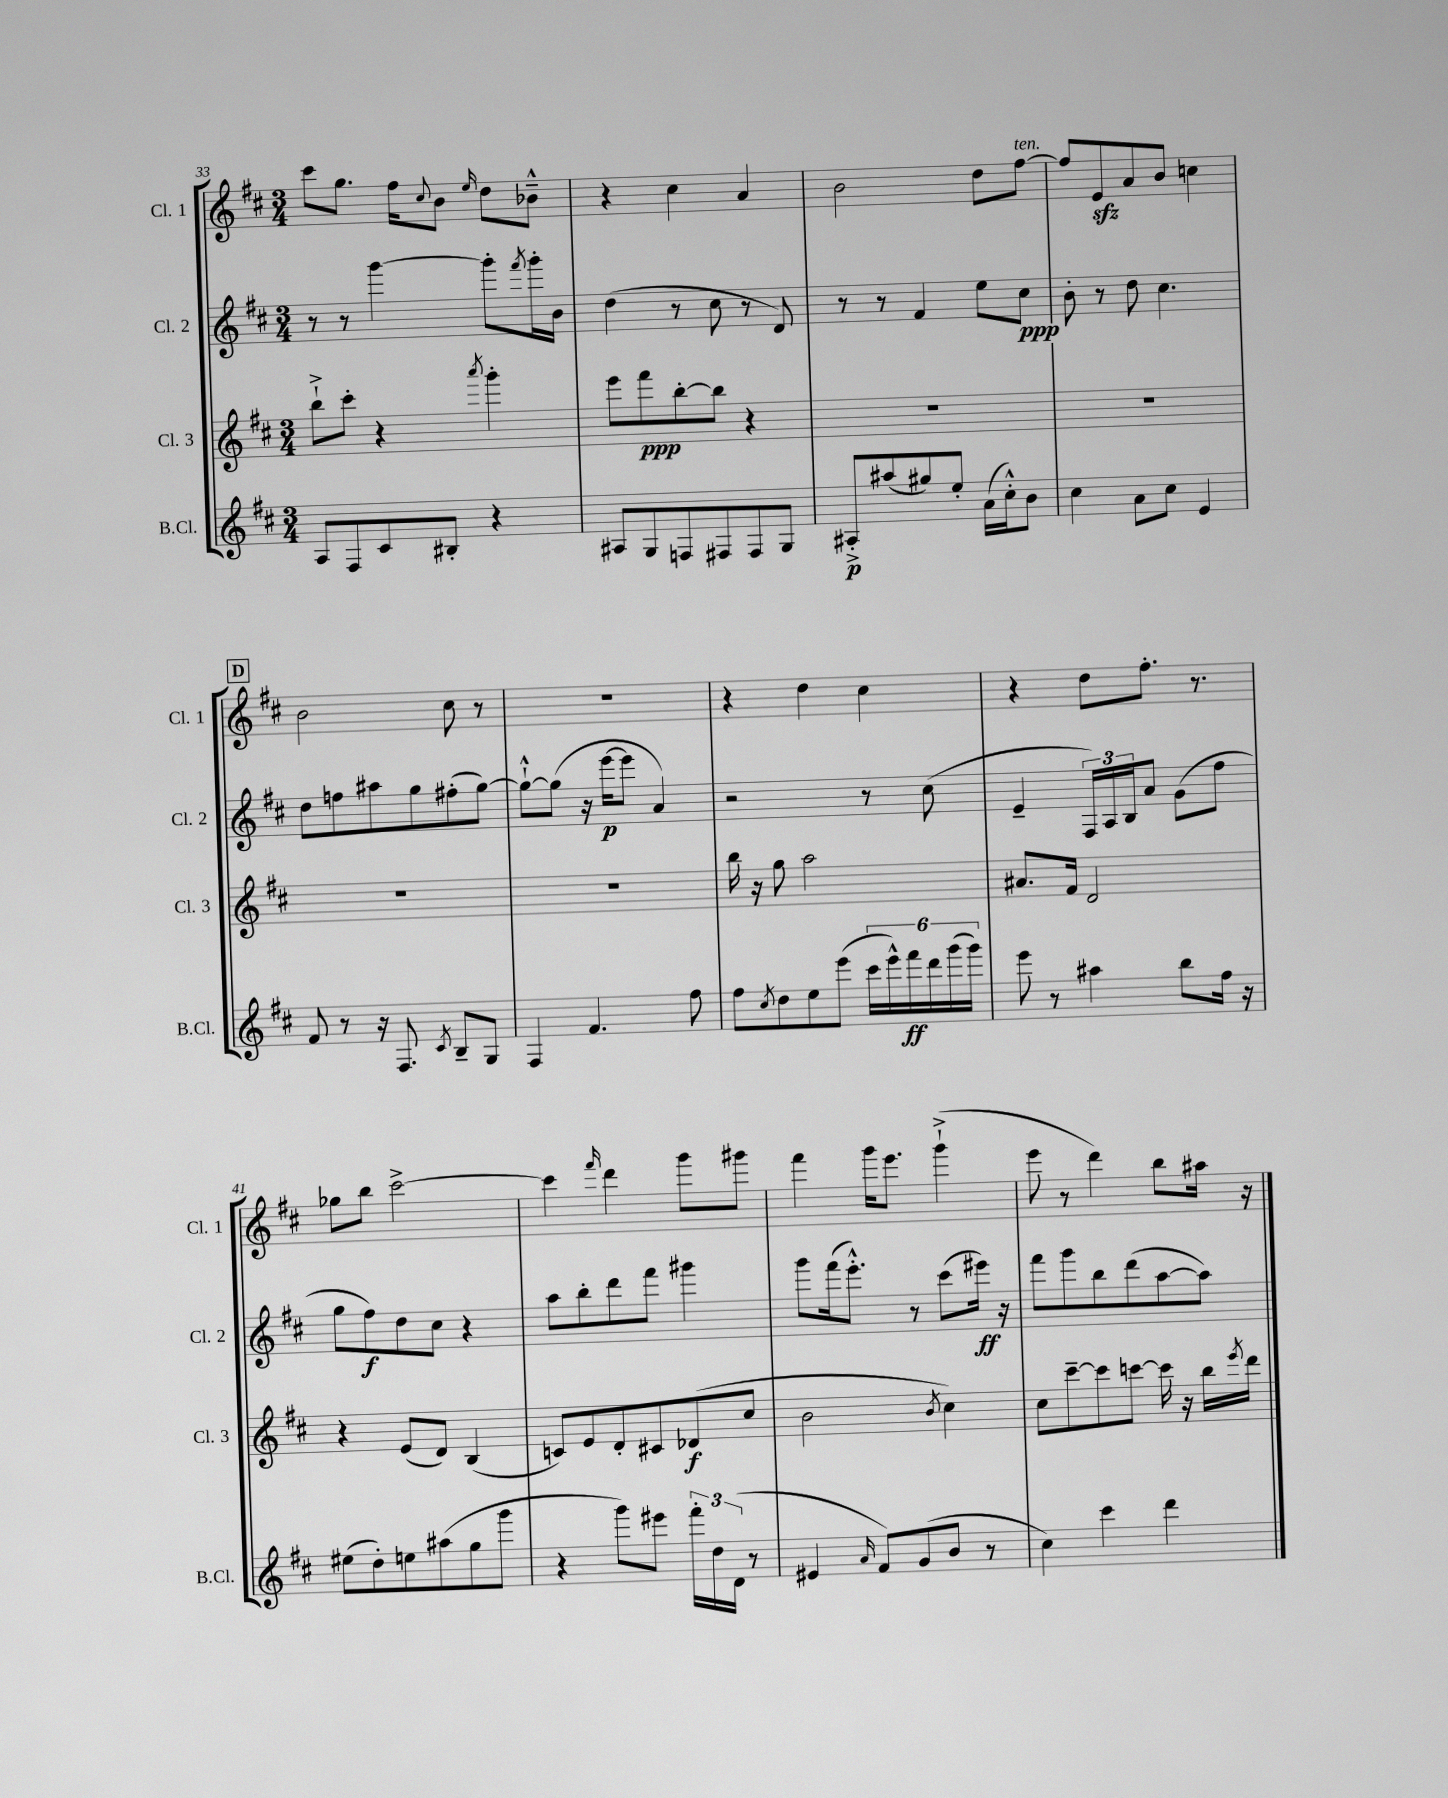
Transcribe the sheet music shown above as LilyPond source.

<<
\new StaffGroup <<
\new Staff = "s0" \with { instrumentName = "Cl. 1" shortInstrumentName = "Cl. 1" } {
    \clef treble \key d \major \numericTimeSignature \time 3/4
    cis'''8 g''8. fis''16 \appoggiatura { cis''8 } b'8 \grace { e''16 } d''8 bes'8---^ |
    r4 cis''4 a'4 |
    b'2 d''8 fis''8~^\markup { \italic "ten." } |
    fis''8 e'8\sfz a'8 b'8 c''4 |
    \mark \markup { \box "D" } b'2 cis''8 r8 |
    R2. |
    r4 d''4 cis''4 |
    r4 d''8 fis''8.-. r8. |
    ges''8 b''8 cis'''2~-> |
    cis'''4 \grace { fis'''16 } d'''4 g'''8 gis'''8 |
    fis'''4 g'''16 e'''8. g'''4-!->( |
    e'''8 r8 d'''4) b''8 ais''16 r16 \bar "|." |
}
\new Staff = "s1" \with { instrumentName = "Cl. 2" shortInstrumentName = "Cl. 2" } {
    \clef treble \key d \major \numericTimeSignature \time 3/4
    r8 r8 g'''4~ g'''8-. \acciaccatura { fis'''8 } g'''16-. b'16 |
    d''4( r8 cis''8 r8 d'8) |
    r8 r8 fis'4 e''8 cis''8\ppp |
    b'8-. r8 d''8 cis''4. |
    \mark \markup { \box "D" } d''8 f''8 ais''8 g''8 fis''8-.( g''8~) |
    g''8~-!-^ g''8( r16 e'''16~\p e'''8 a'4) |
    r2 r8 cis''8( |
    e'4-- \tuplet 3/2 { fis16) a16 b16 } a'8 g'8( fis''8 |
    g''8 fis''8\f) d''8 cis''8 r4 |
    a''8 b''8-. d'''8 fis'''8 gis'''4 |
    g'''8 fis'''16( e'''8.-.-^) r8 cis'''8( eis'''16\ff) r16 |
    fis'''8 g'''8 b''8 d'''8( a''8~ a''8) \bar "|." |
}
\new Staff = "s2" \with { instrumentName = "Cl. 3" shortInstrumentName = "Cl. 3" } {
    \clef treble \key d \major \numericTimeSignature \time 3/4
    b''8-!-> cis'''8-. r4 \acciaccatura { a'''8 } g'''4-. |
    e'''8 fis'''8\ppp b''8~-. b''8 r4 |
    R2. |
    R2. |
    \mark \markup { \box "D" } R2. |
    R2. |
    b''16 r16 g''8 a''2 |
    ais'8. fis'16 d'2 |
    r4 e'8( d'8) b4( |
    c'8) e'8 d'8-. cis'8 des'8\f( cis''8 |
    b'2 \acciaccatura { b'8 } cis''4) |
    cis''8 cis'''8~-- cis'''8 c'''8~ c'''16 r16 b''16 \acciaccatura { e'''8 } d'''16 \bar "|." |
}
\new Staff = "s3" \with { instrumentName = "B.Cl." shortInstrumentName = "B.Cl." } {
    \clef treble \key d \major \numericTimeSignature \time 3/4
    a8 fis8 cis'8 bis8-. r4 |
    ais8 g8 f8 fis8 fis8 g8 |
    ais8-.->\p ais''8( gis''8) e''8-. a'16( cis''16-.-^) b'8 |
    cis''4 a'8 cis''8 e'4 |
    \mark \markup { \box "D" } fis'8 r8 r16 fis8. \acciaccatura { cis'8 } b8-- g8 |
    fis4 fis'4. fis''8 |
    fis''8 \acciaccatura { cis''8 } d''8 e''8 e'''8( \tuplet 6/4 { cis'''16 e'''16-^) fis'''16\ff d'''16 g'''16( g'''16) } |
    e'''8 r8 ais''4 b''8 fis''16 r16 |
    eis''8( d''8-.) e''8 ais''8( g''8 g'''8 |
    r4 g'''8) eis'''8 \tuplet 3/2 { fis'''16-. d''16 d'16( } r8 |
    eis'4 \grace { a'16 } fis'8) g'8( b'8 r8 |
    cis''4) cis'''4 d'''4 \bar "|." |
}
>>
>>
\layout { \context { \Score currentBarNumber = #33 } }
